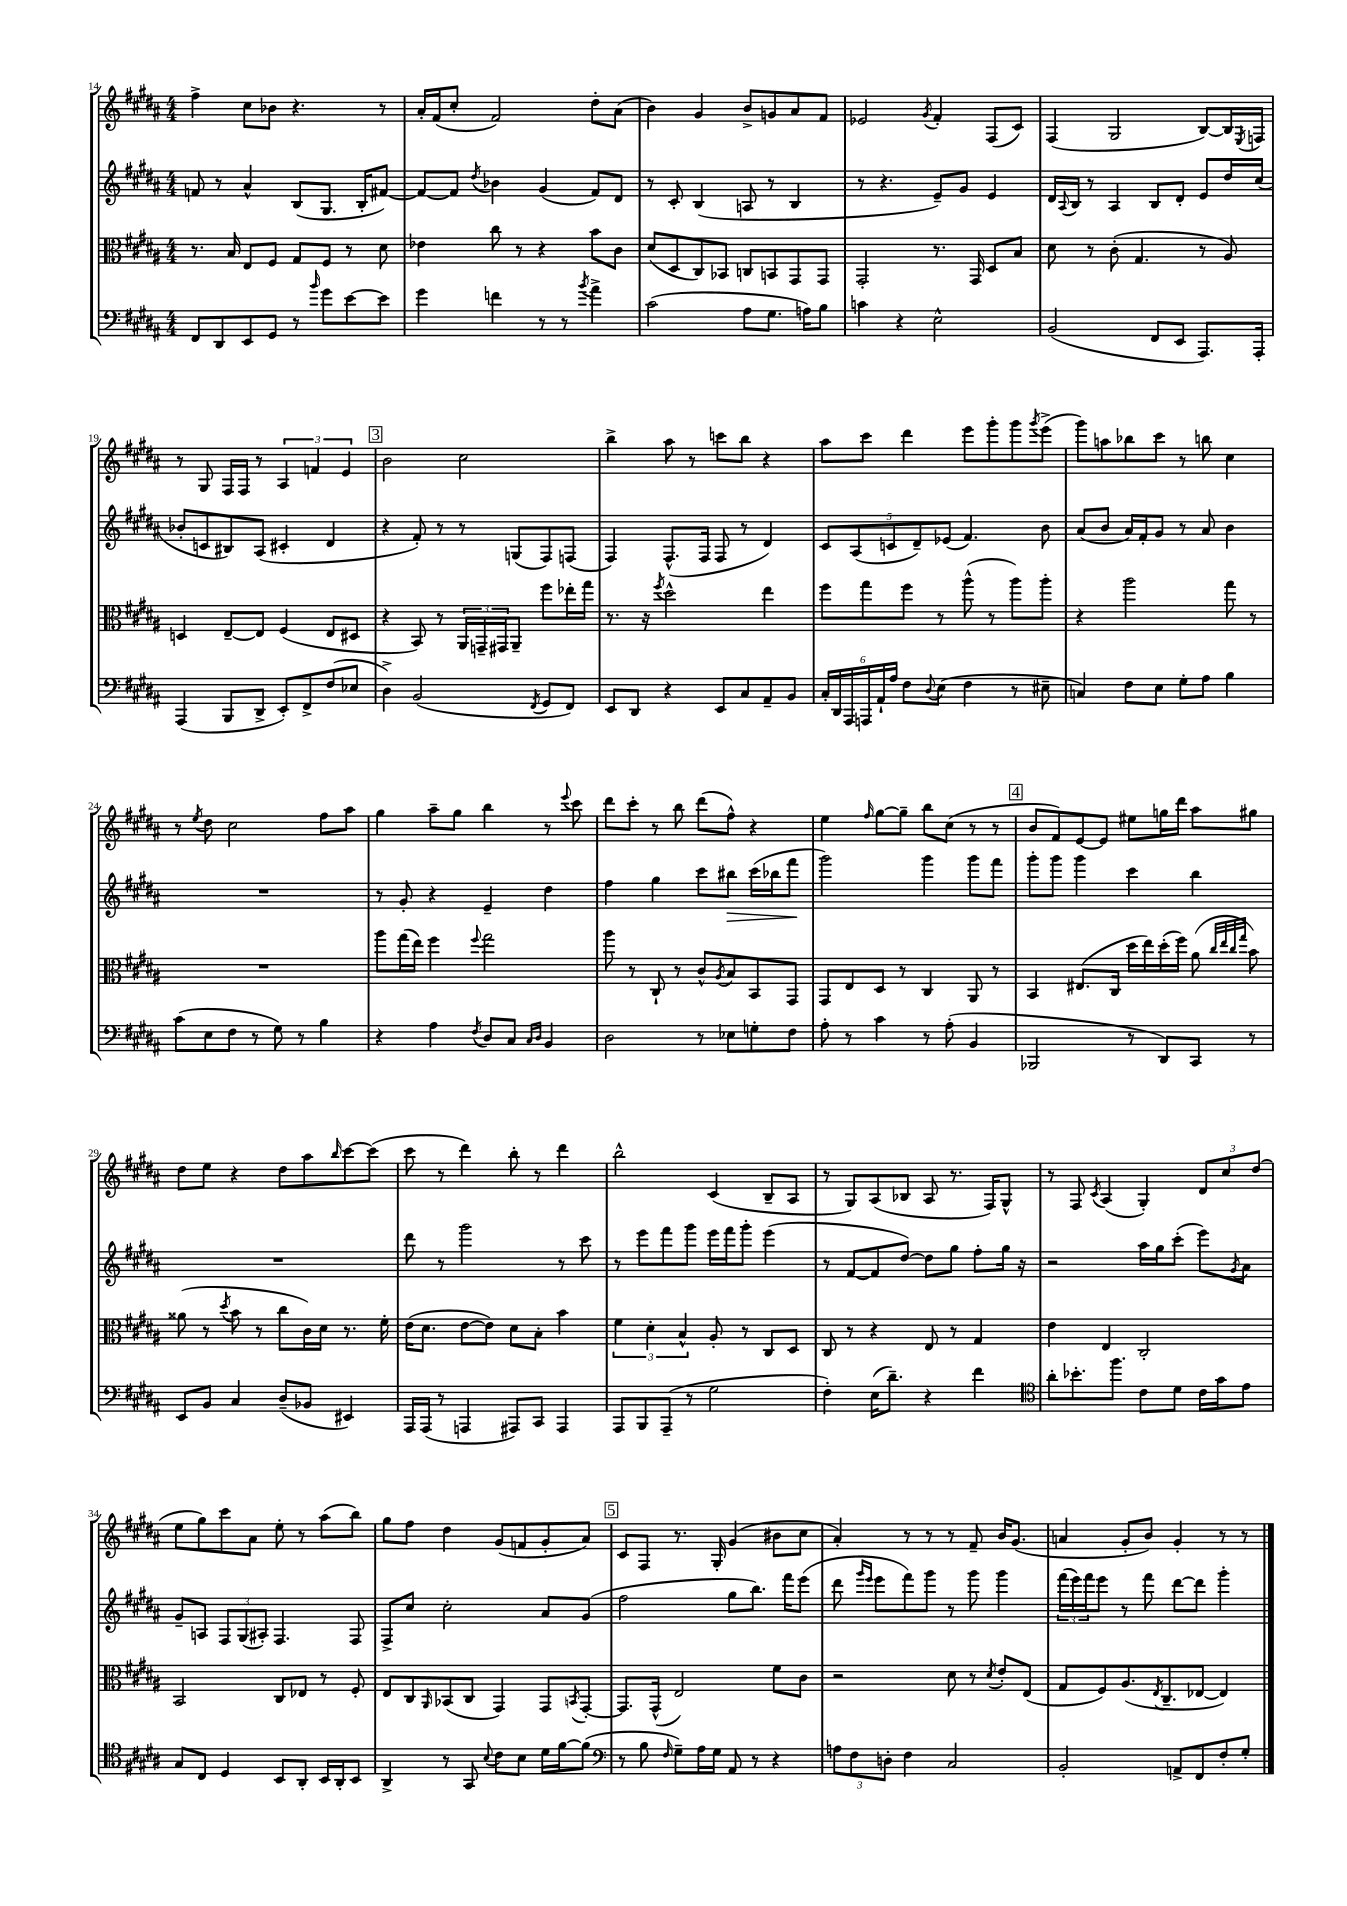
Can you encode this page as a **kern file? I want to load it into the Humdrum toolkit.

**kern	**kern	**kern	**kern
*staff4	*staff3	*staff2	*staff1
*clefF4	*clefC3	*clefG2	*clefG2
*k[f#c#g#d#a#]	*k[f#c#g#d#a#]	*k[f#c#g#d#a#]	*k[f#c#g#d#a#]
*M4/4	*M4/4	*M4/4	*M4/4
8FF#/L	8.r	8f/	4ff#^\
8DD#/	.	8r	.
.	16B/	.	.
8EE/	8E/L	4a#^^/	8cc#\L
8GG#/J	8F#/J	.	8b-\J
8r	8G#/L	(8B/L	4.r
16qqb/	.	.	.
8g#\L	8F#/J	8.G#/J	.
[8e\	8r	.	.
.	.	16B'/LK	.
8e\]J	8d#\	[8f#/J)	8r
=	=	=	=
4g#\	4e-\	8f#/_L	16a#'/LL
.	.	.	(16f#/J
.	.	8f#/]J	8cc#'/J
.	.	8qdd#/	.
4f\	8cc#\	4b-\	2f#/)
.	8r	.	.
8r	4r	(4g#/	.
8r	.	.	.
8qb/	.	.	.
4a#^\	8b\L	8f#/L)	8dd#'\L
.	8c#\J	8d#/J	(8a#\J
=	=	=	=
(2c#\	(8d#/L	8r	4b\)
.	8D#/	8c#'/	.
.	8C#/)	(4B/	4g#/
.	8BB-/J	.	.
8A#\L	8C/L	8A/	8b^/L
8.G#\J	8BB/	8r	8g/
.	8GG#/	4B/	8a#/
16A\LK)	.	.	.
8B\J	8GG#/J	.	8f#/J
=	=	=	=
4c\	2GG#'/	8r	2e-/
.	.	4.r	.
4r	.	.	.
.	.	.	8qg#/
2E^^\	8.r	8e~/L)	4f#'/
.	.	8g#/J	.
.	16GG#/	.	.
.	8D#/L	4e/	(8F#/L
.	8B/J	.	8c#/J)
=	=	=	=
(2BB/	8d#\	16d#/LL	(4F#/
.	.	8qqA#/	.
.	.	16B/JJ	.
.	8r	8r	.
.	(8c#'\	4A#/	2G#/
.	4.G#/	.	.
8FF#/L	.	8B/L	.
8EE/J	.	8d#'/J	.
8.AAA#/L)	8r	8e/L	[8B/L)
.	8A#/)	16dd#/L	16B/]L
.	.	.	8qE/
16AAA#'/Jk	.	(16cc#/JJ	16F/JJ
=	=	=	=
(4AAA#/	4D/	8b-'/L	8r
.	.	8c/	8G#/
8BBB/L	[8E~/L	8B#/)	16F#/LL
.	.	.	16F#/JJ
8DD#^/J	8E/]J	(8A#/J	8r
8EE'/L)	(4F#/	4c#'/	6A#/
8FF#^/	.	.	.
.	.	.	6f/
(8F#/	8E/L	4d#/	.
.	.	.	6e/
8E-/J	8D#/J	.	.
=	=	=	=
4D#^\)	4r	4r	2b\
(2BB/	8BB/)	8f#'/)	.
.	8r	8r	.
.	24AA#/LL	8r	2cc#\
.	24GG~/	.	.
.	24GG#/J	.	.
.	8AA#~/J	(8G/L	.
8qFF#/	.	.	.
8GG#/L	8ff#\L	8F#/)	.
8FF#/J)	16ee-'\L	(8F/J	.
.	16gg#\JJ	.	.
=	=	=	=
8EE/L	8.r	4F#/)	4bb^\
8DD#/J	.	.	.
.	16r	.	.
.	8qff#/	.	.
4r	2dd#^^\	(8.F#^^/L	8aa#\
.	.	.	8r
.	.	16F#/Jk	.
8EE/L	.	8F#/	8ccc\L
8C#/	.	8r	8bb\J
8AA#~/	4ee\	4d#/)	4r
8BB/J	.	.	.
=	=	=	=
24C#'/LL	8ff#\L	10c#/L	8aa#\L
24DD#/	.	.	.
24AAA#/	.	.	.
.	.	(10A#/	.
24AAA/	8gg#\	.	8ccc#\J
24AA#`/	.	.	.
.	.	10c/	.
24A#/JJ	.	.	.
8F#\L	8ff#\J	.	4ddd#\
.	.	10d#~/)	.
8qqD#/	.	.	.
(8E\J	8r	.	.
.	.	(10e-/J	.
4F#\	(8aa#^^\	4.f#/)	8eee\L
.	8r	.	8ggg#'\
8r	8aa#\L)	.	8ggg#\
.	.	.	8qggg#/
8E#~\	8aa#'\J	8b\	(8eee^\J
=	=	=	=
4C/)	4r	(8a#/L	8ggg#\L)
.	.	8b/J	8aa\
8F#\L	2aa#\	16a#/LL)	8bb-\
.	.	16f#'/J	.
8E\J	.	8g#/J	8ccc#\J
8G#'\L	.	8r	8r
8A#\J	.	8a#/	8bb\
4B\	8gg#\	4b\	4cc#\
.	8r	.	.
=	=	=	=
(8c#\L	1r	1r	8r
.	.	.	8qee/
8E\	.	.	8dd#\
8F#\J	.	.	2cc#\
8r	.	.	.
8G#\)	.	.	.
8r	.	.	.
4B\	.	.	8ff#\L
.	.	.	8aa#\J
=	=	=	=
4r	8aa#\L	8r	4gg#\
.	(16gg#\L	8g#'/	.
.	16ee\JJ)	.	.
4A#\	4ff#\	4r	8aa#~\L
.	.	.	8gg#\J
8qF#/	8qqff#/	.	.
8D#/L	2gg#\	4e~/	4bb\
8C#/J	.	.	.
16qqC#/LL	.	.	.
16qqD#/JJ	.	.	.
4BB/	.	4dd#\	8r
.	.	.	8qqeee/
.	.	.	8ccc#\
=	=	=	=
2D#\	8aa#\	4ff#\	8ddd#\L
.	8r	.	8ccc#'\J
.	8C#`/	4gg#\	8r
.	8r	.	8bb\
8r	8c#^^/L	8ccc#\L	(8ddd#\L
.	8qA#/	.	.
8E-\L	8B/	8bb#\J	8ff#^^\J)
8G'\	8BB/	(16ccc#\LL	4r
.	.	16bb-\J	.
8F#\J	8GG#/J	8fff#\J	.
=	=	=	=
8A#'\	8GG#/L	2ggg#\)	4ee\
8r	8E/	.	.
.	.	.	16qqff#/
4c#\	8D#/J	.	[8gg#\L
.	8r	.	8gg#~\]J
8r	4C#/	4ggg#\	8bb\L
(8A#'\	.	.	(8cc#\J
4BB/	8AA#/	8ggg#\L	8r
.	8r	8fff#\J	8r
=	=	=	=
2BBB-/	4BB/	8ggg#'\L	8b/L
.	.	8ggg#\J	8f#/)
.	(8.E#/L	4ggg#\	[8e/
.	.	.	8e/]J
.	16C#/Jk	.	.
8r	16dd#\LL	4ccc#\	8ee#\L
.	16ee\)	.	.
8DD#/L)	(16dd#'\	.	16gg\L
.	16ff#\JJ)	.	16ddd#\JJ
8CC#/J	(8a#\	4bb\	8aa#\L
.	32qqcc#/LLL	.	.
.	32qqee/	.	.
.	32qqcc#/	.	.
.	32qqgg#/JJJ	.	.
8r	8b\)	.	8gg#\J
=	=	=	=
8EE/L	(8a##\	1r	8dd#\L
8BB/J	8r	.	8ee\J
.	8qdd#/	.	.
4C#/	8b\	.	4r
.	8r	.	.
(8D#~/L	8cc#\L	.	8dd#\L
8BB-/J	16c#\L)	.	8aa#\
.	16d#\JJ	.	.
.	.	.	16qqbb/
4EE#/)	8.r	.	[8ccc#\
.	.	.	(8ccc#\]J
.	16f#'\	.	.
=	=	=	=
16AAA#/LL	(16e\LK	8ddd#\	8ccc#\
(16AAA#/JJ	8.d#\J	.	.
8r	.	8r	8r
4AAA/	[8e\L	2ggg#\	4ddd#\)
.	8e\]J)	.	.
8AAA#/L)	8d#\L	.	8bb'\
8CC#/J	8B'\J	.	8r
4AAA#/	4b\	8r	4ddd#\
.	.	8ccc#\	.
=	=	=	=
8AAA#/L	6f#\	8r	2bb^^\
8BBB/	.	8eee\L	.
.	6d#'\	.	.
(8AAA#~/J	.	8fff#\	.
.	6B^^/	.	.
8r	.	8ggg#\J	.
2G#\	8A#'/	16eee\LL	(4c#/
.	.	16fff#\J	.
.	8r	8ggg#'\J	.
.	8C#/L	(4eee\	8B~/L
.	8D#/J	.	8A#/J
=	=	=	=
4F#'\)	8C#/	8r	8r
.	8r	[8f#/L	8G#/L)
(16E\LK	4r	8f#/]	(8A#/
8.d#~\J)	.	.	.
.	.	[8dd#/J)	8B-/J
4r	8E/	8dd#\]L	8A#/
.	8r	8gg#\J	8.r
4f#\	4G#/	8ff#'\L	.
.	.	.	16F#/LK)
.	.	16gg#\Jk	8G#^^/J
.	.	16r	.
=	=	=	=
*clefC4	*	*	*
8a#'\L	4e\	2r	8r
8.b-'\	.	.	8F#/
.	.	.	8qc#/
.	4E/	.	(4A#/
8.ff#\J	.	.	.
8c#\L	2C#'/	16aa#\LL	4G#'/)
.	.	16gg#\J	.
8d#\J	.	(8ccc#'\J	.
16c#\LL	.	8eee\L)	12d#/L
16g#\J	.	.	.
.	.	.	12cc#/
.	.	8qg#/	.
8e\J	.	8a#\J	.
.	.	.	(12dd#/J
=	=	=	=
8G#/L	2BB/	8g#~/L	8ee\L
8C#/J	.	8A/J	8gg#\)
4D#/	.	12F#/L	8ccc#\
.	.	(12G#/	.
.	.	.	8a#\J
.	.	12A#'/J)	.
8BB/L	8C#/L	4.F#/	8ee'\
8AA#'/J	8E-/J	.	8r
16BB/LL	8r	.	(8aa#\L
16AA#'/J	.	.	.
8BB/J	8F#'/	8F#/	8bb\J)
=	=	=	=
4AA#^/	8E/L	8F#^/L	8gg#\L
.	8C#/	8cc#/J	8ff#\J
.	16qqAA#/	.	.
8r	(8BB-/	2cc#'\	4dd#\
8GG#/	8C#/J	.	.
8qqB/	.	.	.
8c#\L	4GG#/)	.	(8g#/L
8B\J	.	.	8f/
16d#\LL	8GG#/L	8a#/L	8g#'/
[16f#\J	.	.	.
.	8qBB/	.	.
(8f#\]J	[8GG#'/J	(8g#/J	8a#/J)
=	=	=	=
*clefF4	*	*	*
8r	8.GG#/]L	2ff#\	8c#/L
8B\	.	.	8F#/J
.	(16GG#^^/Jk	.	.
16qqF#/	.	.	.
8G#~\L)	2E/)	.	8.r
16A#\L	.	.	.
16G#\JJ	.	.	16G#'/
8AA#/	.	8gg#\L	(4g#/
8r	.	8.bb\J)	.
4r	8f#\L	.	8b#\L
.	.	16fff#\LK	.
.	8c#\J	(8eee\J	8cc#\J
=	=	=	=
12A\L	2r	8ddd#\	4a#'/)
12F#\	.	.	.
.	.	16qqggg#/LL	.
.	.	16qqeee/JJ	.
.	.	8eee\L	.
12D'\J	.	.	.
4F#\	.	8fff#\)	8r
.	.	8ggg#\J	8r
2C#/	8d#\	8r	8r
.	8r	8ggg#\	8f#~/
.	8qd#/	.	.
.	8e'/L	4ggg#\	16b/LK
.	.	.	(8.g#/J
.	(8E/J	.	.
=	=	=	=
2BB'/	8G#/L	(24fff#\LL	4a/
.	.	24eee\)	.
.	.	24fff#\J	.
.	8F#/)	8eee\J	.
.	(8.A#/	8r	8g#'/L
.	.	8fff#\	8b/J)
.	8qE/	.	.
.	8.C#~/	.	.
8AA^/L	.	[8ddd#\L	4g#'/
8FF#/	[8E-/J	8ddd#\]J	.
8F#'/	4E-/])	4ggg#'\	8r
8G#'/J	.	.	8r
==	==	==	==
*-	*-	*-	*-
